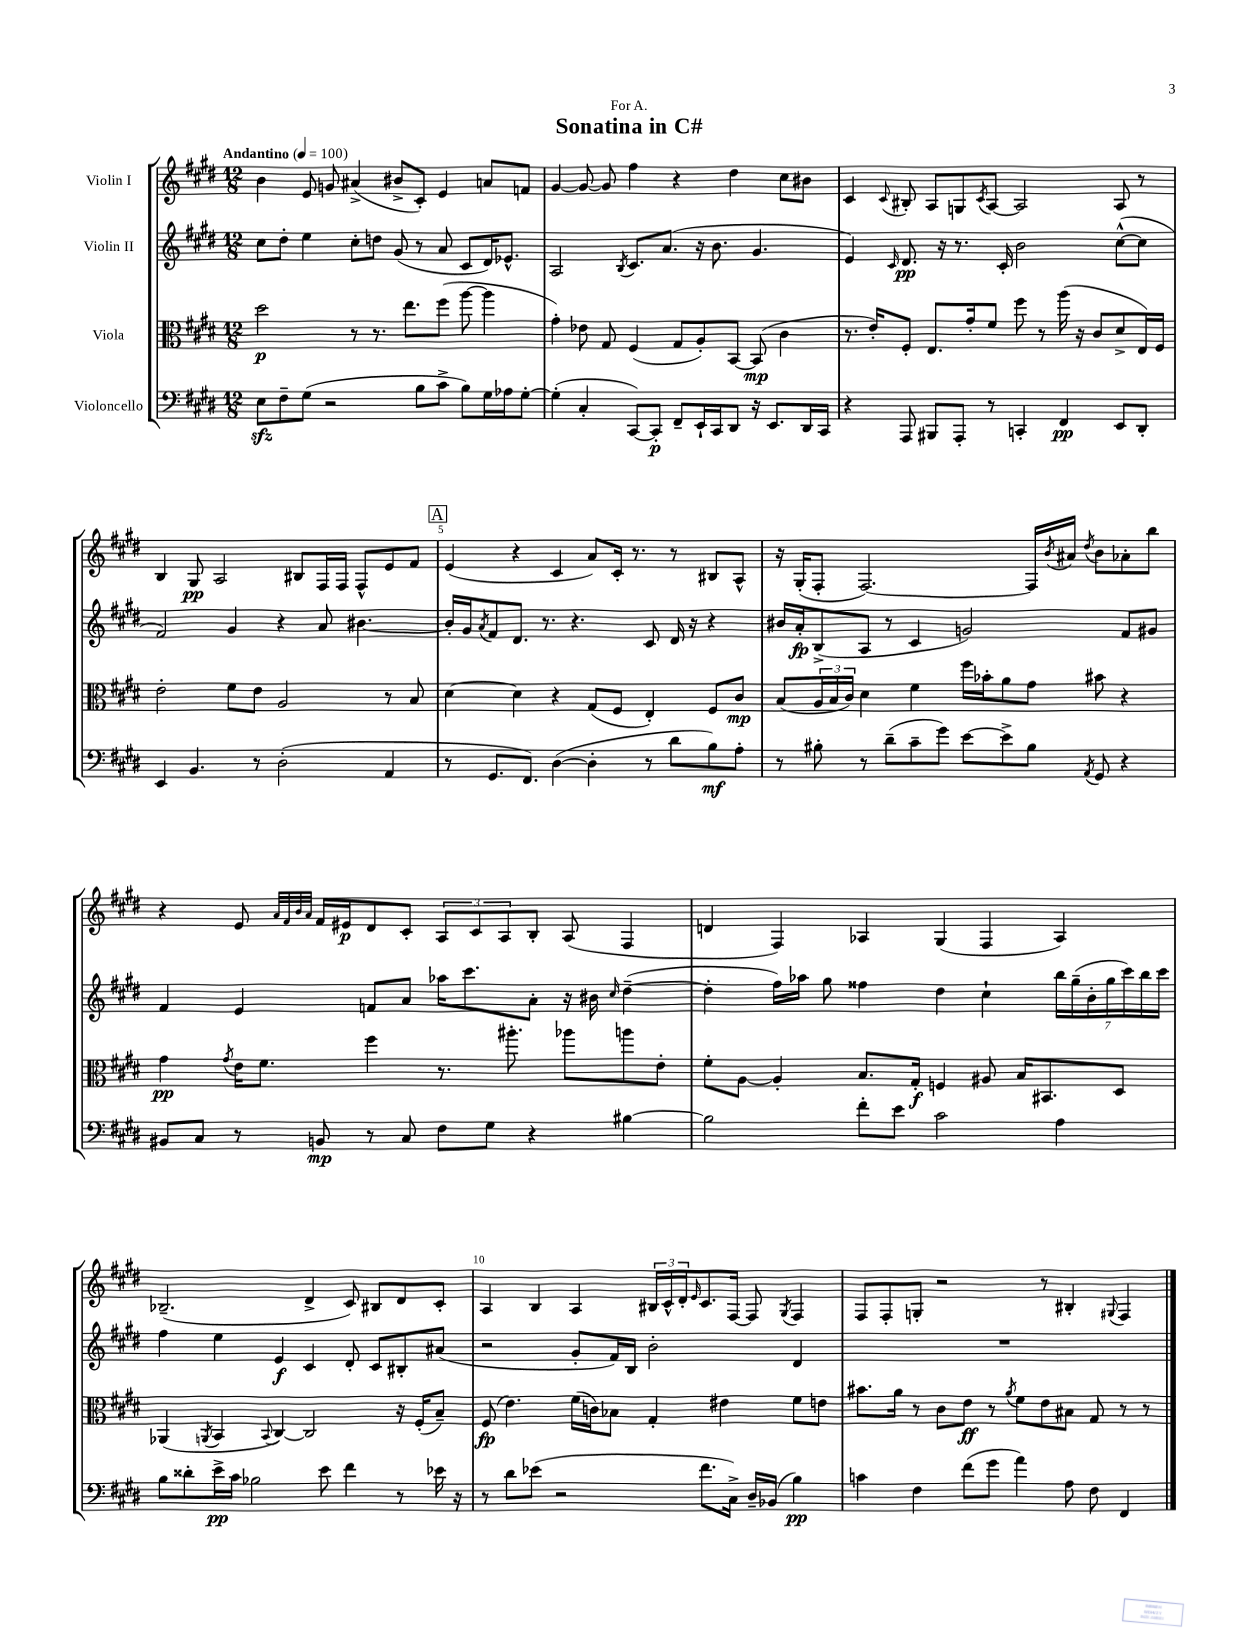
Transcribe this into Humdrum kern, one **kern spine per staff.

**kern	**kern	**kern	**kern
*staff4	*staff3	*staff2	*staff1
*clefF4	*clefC3	*clefG2	*clefG2
*k[f#c#g#d#]	*k[f#c#g#d#]	*k[f#c#g#d#]	*k[f#c#g#d#]
*M12/8	*M12/8	*M12/8	*M12/8
*MM100	*MM100	*MM100	*MM100
8E	2dd#	8cc#	4b
8F#~	.	8dd#'	.
(8G#	.	4ee	8e
2r	.	.	8g
.	8r	8cc#'	(4a#^
.	8.r	8dd	.
.	.	(8g#	8b#^
.	8.ee	.	.
8B	.	8r	8c#')
8c#^	(8ff#	8a	4e
8B)	[8aa	8c#	.
16G#	4aa]	16d#)	8a
16A-	.	8.e-^^	.
[8G#'	.	.	8f
=	=	=	=
(4G#']	4g#')	2A	[4g#
4C#'	8e-	.	8g#_
.	8G#	.	8g#]
.	.	8qB	.
[8CC#)	(4F#	8.c#	4ff#
8CC#']	.	.	.
.	.	(8.a	.
8FF#~	8G#	.	4r
16EE`	8A')	16r	.
16CC#	.	8.b	.
8DD#	[8BB	.	4dd#
16r	(8BB]	4.g#	.
8.EE	.	.	.
.	4c#	.	8cc#
16DD#	.	.	8b#
16CC#	.	.	.
=	=	=	=
4r	8.r	4e)	4c#
.	16e')	.	.
.	.	16qqc#	8qqc#
8AAA	8F#'	8.d#	8B#'
8BBB#	8.E	.	8A
.	.	16r	.
8AAA'	.	8.r	8G
.	16g#'	.	.
.	.	.	8qc#
8r	8f#	.	[8A
.	.	16c#'	.
4CC'	8ff#	2b	2A]
.	8r	.	.
4FF#	(16aa	.	.
.	16r	.	.
.	8c#	.	.
8EE	8d#^	([8cc#^^	8A
8DD#'	16E)	8cc#]	8r
.	16F#	.	.
=	=	=	=
4EE	2e'	2f#)	4B
4.BB	.	.	8G#
.	.	.	2A
.	8f#	4g#	.
8r	8e	.	.
(2D#'	2A	4r	.
.	.	.	8B#
.	.	8a	16F#
.	.	.	16F#
.	.	[4.b#	8F#^^
4AA	8r	.	8e
.	8B	.	8f#
=	=	=	=
8r	[4d#	16b#']	(4e
.	.	16g#	.
.	.	8qa	.
8.GG#	.	8f#	.
.	4d#]	8.d#	4r
8.FF#)	.	.	.
.	.	8.r	.
([4D#	4r	.	4c#
.	.	4.r	.
4D#']	(8G#	.	8a)
.	8F#	.	16c#'
.	.	.	8.r
8r	4E')	8c#	.
8d#	.	16d#	8r
.	.	16r	.
8B)	8F#	4r	8B#
8A'	8c#	.	8A^^
=	=	=	=
8r	(8B	16b#	16r
.	.	16a'	(16G#'
8B#'	24A	(8B^	8F#'
.	24B	.	.
.	24c#)	.	.
8r	4d#	8A	[2.F#)
(8d#~	.	8r	.
8c#~	4f#	4c#	.
8g#)	.	.	.
[8e	16ff#	2g)	.
.	16b-'	.	.
8e^]	8a	.	.
8B#	8g#	.	16F#]
.	.	.	8qb
.	.	.	16a#
8qAA	.	.	8qdd#
8GG#	8b#	.	8b
4r	4r	8f#	8a-'
.	.	8g#	8bb
=	=	=	=
8BB#	4g#	4f#	4r
8C#	.	.	.
.	8qg#	.	.
8r	16e	4e	8e
.	8.f#	.	.
.	.	.	32qqa
.	.	.	32qqf#
.	.	.	32qqb
.	.	.	32qqa
8BB	.	.	16f#
.	.	.	16e#
8r	4ff#	8f	8d#
8C#	.	8a	8c#'
8F#	8.r	16aa-	12A
.	.	8.ccc#	.
.	.	.	12c#
8G#	.	.	.
.	.	.	12A
.	8.aa#'	.	.
4r	.	8a'	8B'
.	8aa-	16r	(8A
.	.	16b#	.
.	.	16qqcc#	.
[4B#	8aa	([4dd#~	4F#
.	8e'	.	.
=	=	=	=
2B#]	8f#'	4dd#']	4d
.	[8A	.	.
.	4A']	16ff#)	4F#)
.	.	16aa-	.
.	.	8gg#	.
8f#'	8.B	4ff##	4A-
8e	.	.	.
.	16G#'	.	.
2c#	4F	4dd#	(4G#
.	8A#	4cc#`	4F#
.	16B	.	.
.	8.BB#	.	.
4A	.	28bb	4A-)
.	.	(28gg#~	.
.	.	28b'	.
.	.	28gg#	.
.	8D#	.	.
.	.	28ccc#)	.
.	.	28bb	.
.	.	28ccc#	.
=	=	=	=
8B	(4AA-	4ff#	(2.B-~
8d##'	.	.	.
.	8qAA	.	.
16e^	4BB	4ee	.
16c#	.	.	.
2B-	.	.	.
.	8qqBB	.	.
.	[4C#)	4e	.
.	2C#]	4c#	4d#^
8e	.	.	.
4f#	.	8d#'	8c#)
.	.	8c#	8B#
8r	16r	8B#'	8d#
.	(16F#'	.	.
16e-	8B~)	(8a#	8c#'
16r	.	.	.
=	=	=	=
8r	(8F#	2r	4A
8d#	4.e)	.	.
(8e-	.	.	4B
2r	.	.	.
.	(16f#	8g#'	4A
.	16c)	.	.
.	8B-	16f#)	.
.	.	16B	.
.	4G#'	2b'	24B#
.	.	.	24c#^^
.	.	.	24d#'
.	.	.	16qqe
8.f#	.	.	8.c#
.	4e#	.	.
16C#^)	.	.	[16F#
16D#~	.	.	8F#]
(16BB-	.	.	.
.	.	.	8qG#
4B)	8f#	4d#	4F#
.	8e	.	.
=	=	=	=
4c	8.b#	1.r	8F#
.	.	.	8F#'
.	16a	.	.
4F#	8r	.	8G'
.	8c#	.	2r
(8f#	8e	.	.
8g#	8r	.	.
.	8qa	.	.
4a)	8f#	.	.
.	8e	.	8r
8A	8B#	.	4B#'
8F#	8G#	.	.
.	.	.	8qqG#
4FF#	8r	.	4F#
.	8r	.	.
==	==	==	==
*-	*-	*-	*-
